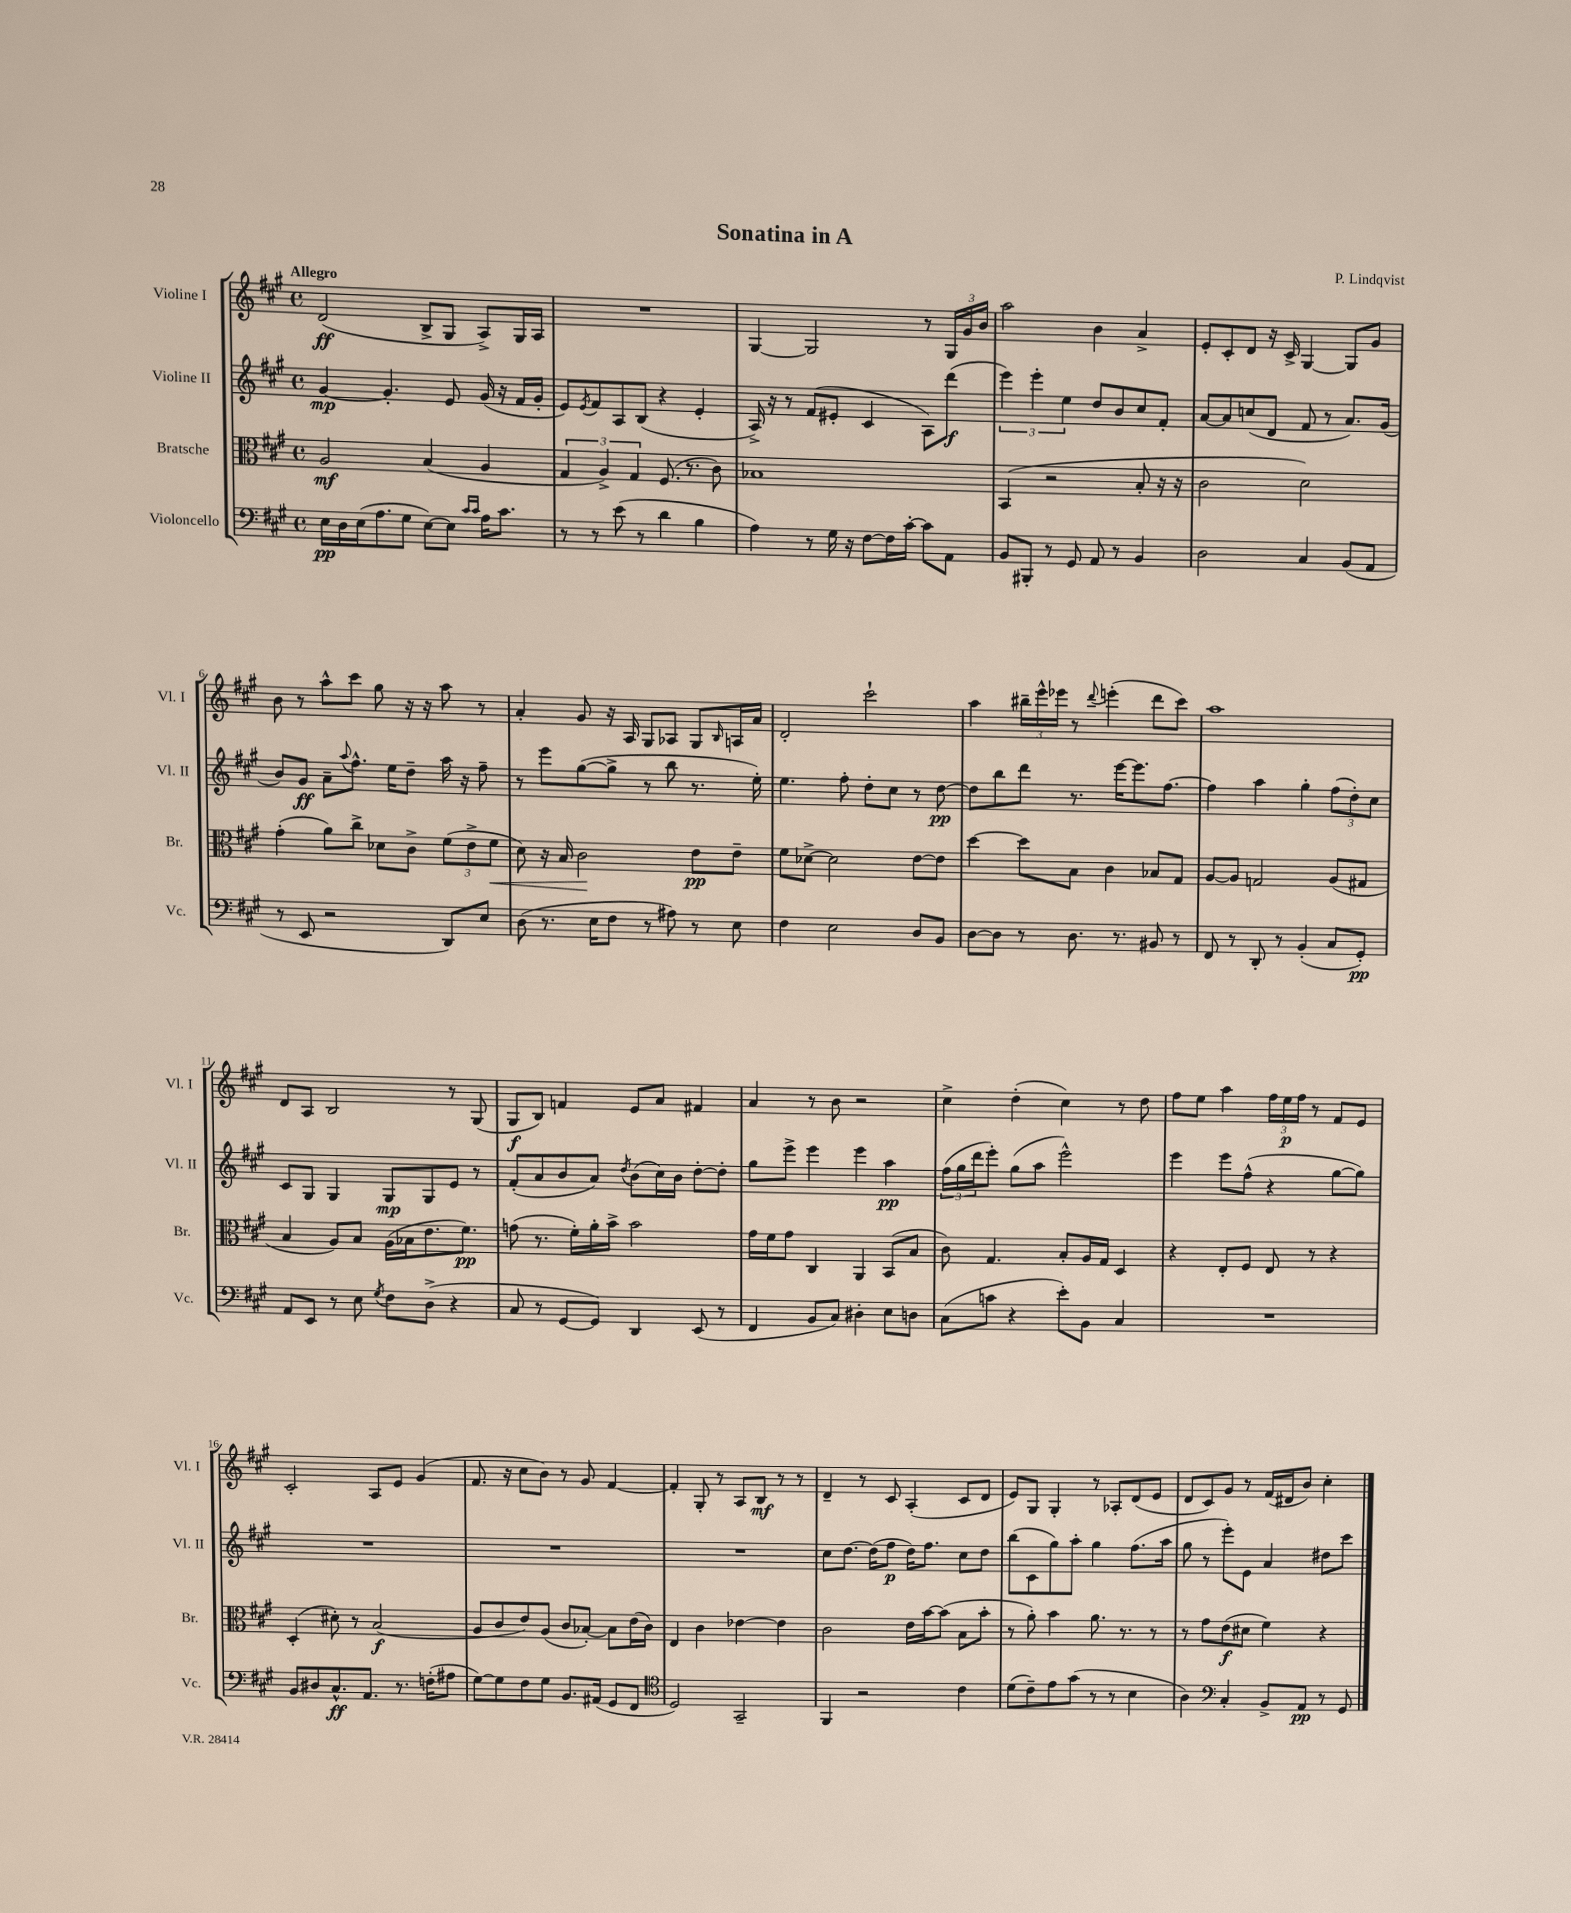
\header { title = "Sonatina in A" composer = "P. Lindqvist" }
<<
\new StaffGroup <<
\new Staff = "s0" \with { instrumentName = "Violine I" shortInstrumentName = "Vl. I" } {
    \clef treble \key a \major \defaultTimeSignature \time 4/4 \tempo "Allegro"
    d'2\ff( b8-> gis8 a8->) gis16 a16 |
    R1 |
    gis4~ gis2 r8 \tuplet 3/2 { gis16 gis'16 b'16 } |
    a''2 b'4 a'4-> |
    e'8-. cis'8-. d'8 r16 cis'16-> gis4~ gis8 gis'8 |
    b'8 r8 a''8-^ cis'''8 gis''8 r16 r16 a''8 r8 |
    a'4-. gis'8 r16 a16 gis8 aes8 gis8 \grace { b16 } a16 a'16 |
    d'2-. cis'''2-! |
    a''4 \tuplet 3/2 { bis''16-- e'''16-^ ees'''16 } r8 \appoggiatura { d'''8 } e'''4-.( d'''8 cis'''8) |
    a''1 |
    d'8 a8 b2 r8 gis8( |
    gis8\f b8) f'4 e'8 a'8 fis'4 |
    a'4 r8 b'8 r2 |
    cis''4-> d''4-.( cis''4) r8 d''8 |
    fis''8 e''8 a''4 \tuplet 3/2 { fis''16 e''16\p fis''16 } r8 fis'8 e'8 |
    cis'2-. a8 e'8 gis'4( |
    fis'8. r16 cis''8 b'8) r8 gis'8 fis'4~ |
    fis'4-. gis8-. r8 a8 b8\mf r8 r8 |
    d'4-- r8 cis'8 a4-.( cis'8 d'8 |
    e'8) gis8 gis4-. r8 aes8-. d'8( e'8 |
    d'8 cis'8) gis'8 r8 fis'16( dis'16 b'8) cis''4-. \bar "|." |
}
\new Staff = "s1" \with { instrumentName = "Violine II" shortInstrumentName = "Vl. II" } {
    \clef treble \key a \major \defaultTimeSignature \time 4/4
    gis'4~\mp gis'4.-. e'8 gis'16( r16 fis'16 gis'16-. |
    e'8) \acciaccatura { e'8 } fis'8 a8 b8( r4 e'4-. |
    a16->) r16 r8 fis'8( eis'8-. cis'4 a8) d'''8\f( |
    \tuplet 3/2 { e'''4) e'''4-. e''4 } d''8 b'8 cis''8 fis'8-. |
    a'8~ a'8 c''8( d'8 fis'8 r8 a'8.) gis'16( |
    b'8) gis'8\ff a'8-- \appoggiatura { a''8 } fis''8.-^ e''16 d''8-- a''16 r16 fis''8-- |
    r8 e'''8 gis''8~( gis''8-> r8 b''8 r8. e''16-.) |
    e''4. fis''8-. d''8-. cis''8 r8 d''8~\pp |
    d''8 b''8 d'''8 r8. e'''16~ e'''8. fis''8.~ |
    fis''4 a''4 gis''4-. \tuplet 3/2 { fis''8( d''8-.) cis''8 } |
    cis'8 gis8 gis4 gis8\mp gis8 e'8 r8 |
    fis'8-.( a'8 b'8 a'8) \acciaccatura { d''8 } b'8( cis''16) b'16 d''8~-. d''8-. |
    gis''8 e'''8-> e'''4 e'''4 a''4\pp |
    \tuplet 3/2 { fis''16( gis''16 d'''16 } e'''8-.) gis''8( a''8 e'''2-^) |
    e'''4 e'''8 fis''8-^( r4 gis''8~ gis''8) |
    R1 |
    R1 |
    R1 |
    cis''8 d''8.~ d''16( fis''8\p d''16) fis''8. cis''8 d''8 |
    b''8( cis'8 gis''8) a''8-. gis''4 fis''8.( a''16 |
    gis''8 r8 e'''8-.) e'8 a'4 dis''8 cis'''8 \bar "|." |
}
\new Staff = "s2" \with { instrumentName = "Bratsche" shortInstrumentName = "Br." } {
    \clef alto \key a \major \defaultTimeSignature \time 4/4
    a2\mf b4( a4 |
    \tuplet 3/2 { gis4 a4->) gis4 } fis8.( r8. cis'8) |
    bes1 |
    b,4( r2 b8-. r16 r16 |
    cis'2 d'2) |
    gis'4-.( a'8) cis''8-> des'8 cis'8-> \tuplet 3/2 { fis'8( e'8-> fis'8\< } |
    d'8) r16 b16 cis'2\! e'8\pp e'8-- |
    fis'8 des'8~-> des'2 e'8~ e'8 |
    d''4~ d''8 b8 cis'4 bes8 gis8 |
    a8~ a8 g2 a8( gis8 |
    b4 a8) b8 a16( bes16 e'8. fis'8.\pp) |
    g'8( r8. fis'16-.) a'16-. b'16-> b'2 |
    gis'16 fis'16 gis'8 cis4 a,4 b,8( b8 |
    cis'8) gis4. b8-. a16 gis16 d4 |
    r4 e8-. fis8 e8 r8 r4 |
    d4-.( dis'8-.) r8 b2\f( |
    a8 cis'8 e'8) a8( cis'8 bes8~-.) bes8 e'16( cis'16) |
    e4 cis'4 ees'4~ ees'4 |
    cis'2 e'16 b'16~ b'8( b8 b'8-. |
    r8 a'8-.) b'4 a'8. r8. r8 |
    r8 gis'8 e'8\f( dis'8 fis'4) r4 \bar "|." |
}
\new Staff = "s3" \with { instrumentName = "Violoncello" shortInstrumentName = "Vc." } {
    \clef bass \key a \major \defaultTimeSignature \time 4/4
    e16\pp d16 e16( a8. gis8 e8~) e8 \grace { cis'16 cis'16 } a16 cis'8. |
    r8 r8 e'8( r8 d'4 b4 |
    a4) r8 gis16 r16 fis8~ fis16 cis'16~-. cis'8 a,8 |
    b,8 bis,,8-. r8 gis,8 a,8 r8 b,4 |
    d2 cis4 b,8( a,8 |
    r8 e,8 r2 d,8) e8 |
    d8( r8. e16 fis8 r8 ais8) r8 e8 |
    fis4 e2 d8 b,8 |
    d8~ d8 r8 d8. r8. bis,8 r8 |
    fis,8 r8 d,8-. r8 b,4-.( cis8 gis,8-.\pp) |
    a,8 e,8 r8 e8 \acciaccatura { gis8 } fis8 d8->( r4 |
    cis8 r8 gis,8~ gis,8) d,4 e,8( r8 |
    fis,4 b,8 cis8) dis4-. e8 d8 |
    cis8( c'8 r4 e'8-.) b,8 cis4 |
    R1 |
    b,8 dis8 cis8.-^\ff a,8. r8. f16-.( ais8 |
    gis8~) gis8 fis8 gis8 b,8. ais,16( gis,8 fis,8 |
    \clef tenor d2) gis,2-- |
    fis,4 r2 cis'4 |
    d'8( cis'8--) e'8 gis'8( r8 r8 b4 |
    a4) \clef bass cis4-. b,8-> a,8\pp r8 gis,8 \bar "|." |
}
>>
>>
